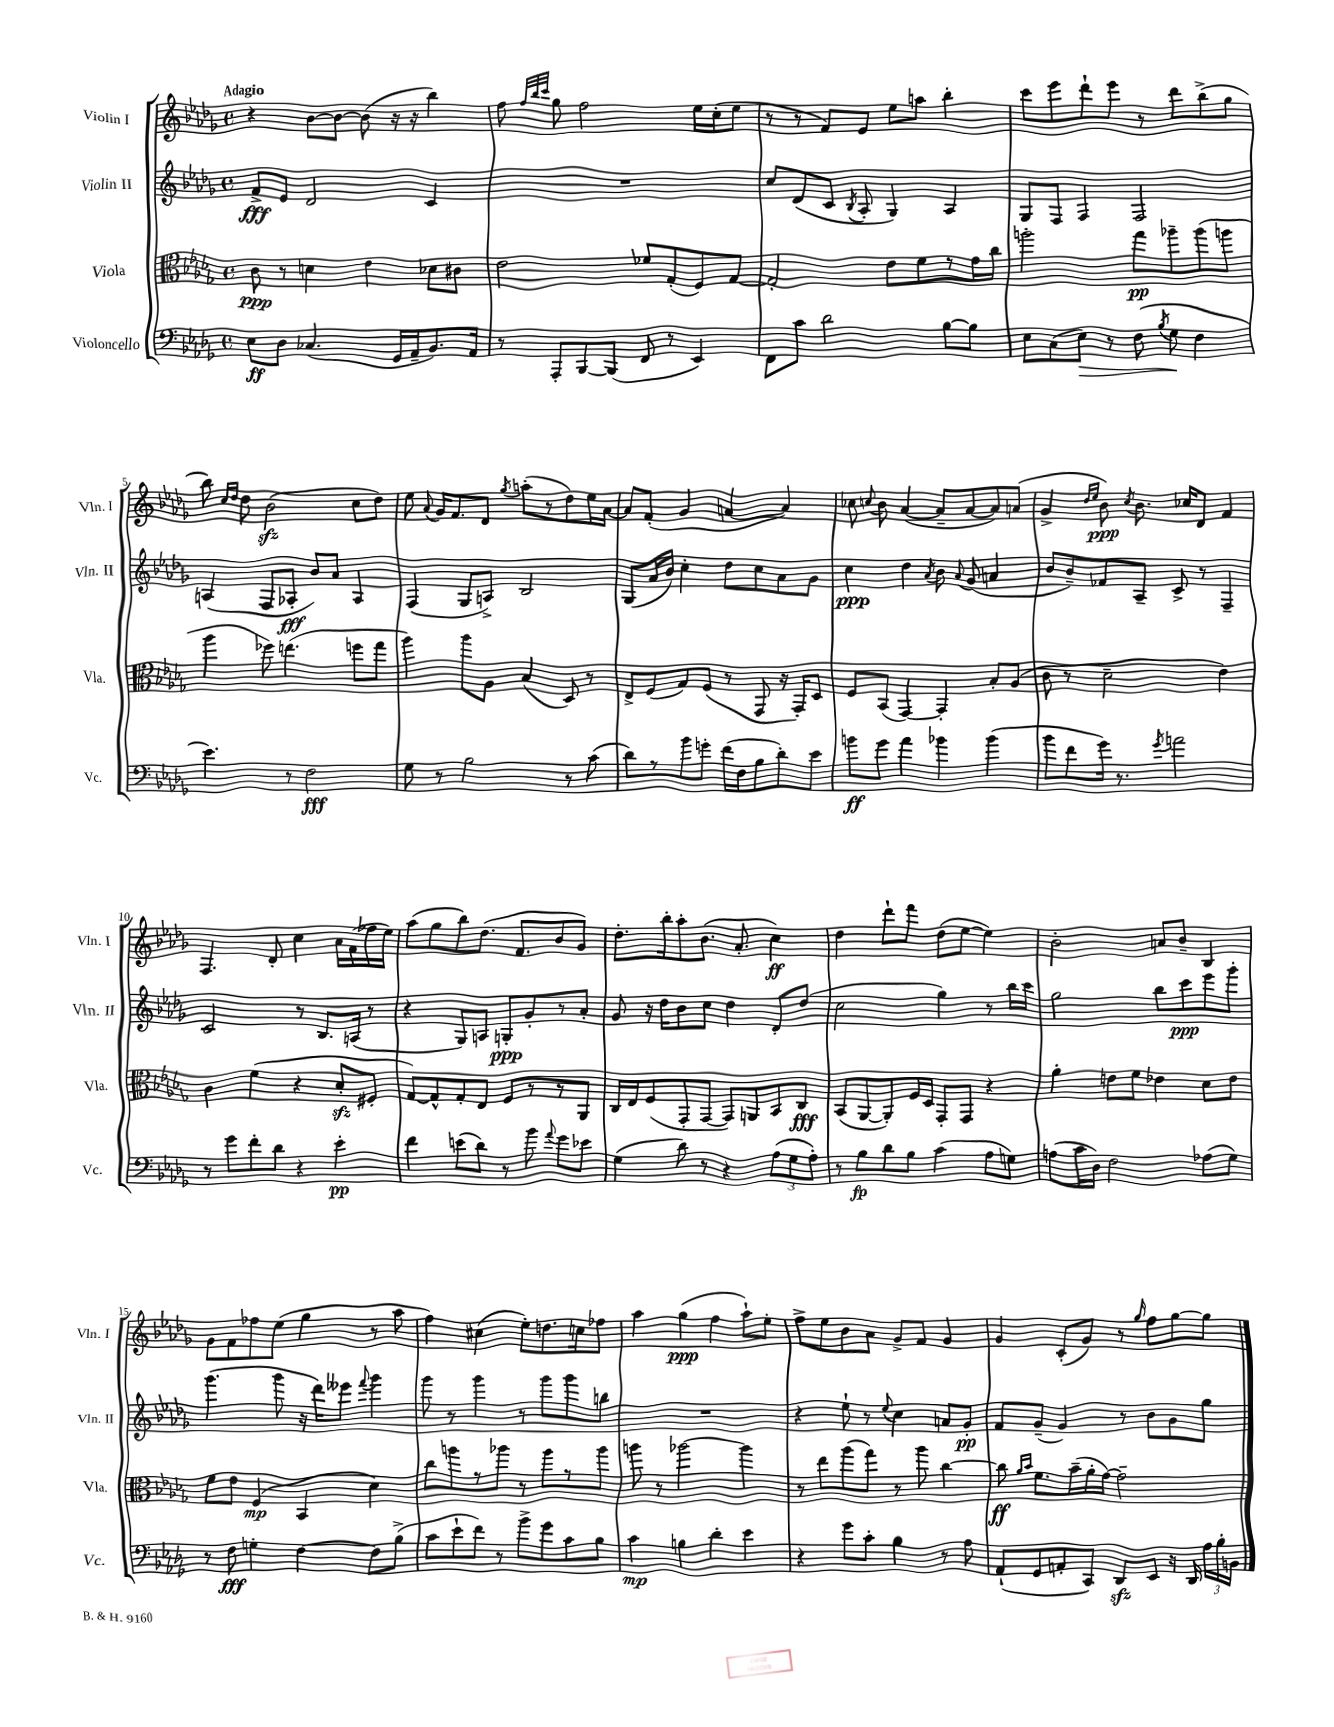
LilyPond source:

<<
\new StaffGroup <<
\new Staff = "s0" \with { instrumentName = "Violin I" shortInstrumentName = "Vln. I" } {
    \clef treble \key des \major \defaultTimeSignature \time 4/4 \tempo "Adagio"
    \autoBeamOff r4 bes'8[~ bes'8]~ bes'8( r16 r16 bes''4) |
    f''8 \grace { f''32[ bes''32 c'''32] } ges''8 f''2 ees''16[ c''16-.( ees''8] |
    r8 r8 f'8[) ees'8] ees''8[ a''8] bes''4-. |
    c'''8[ ees'''8 des'''8-! ees'''8] r8 des'''8[ bes''8->( ges''8] |
    bes''8) \grace { c''16[ des''16] } des''8 bes'2\sfz( c''8[ des''8]) |
    ees''8 \appoggiatura { aes'8 } ges'16[ f'8. des'8] \acciaccatura { ges''8 } a''8[-.( r8 des''8) ees''16 aes'16]~ |
    aes'8[ f'8]-.( ges'4 a'4~ a'4) |
    ces''8 \appoggiatura { c''8 } bes'8 aes'4~( aes'8[-- aes'8~ aes'8) a'8]( |
    ges'4-> \grace { des''16[ ees''16] } bes'8\ppp) \acciaccatura { c''8 } bes'8. ces''16[ des'8] f'4 |
    f4. des'8-. c''4 aes'16[ f'16( fes''16 ees''16]) |
    aes''8[( ges''8 bes''8) des''8.]( f'8.[ bes'8 ges'8]) |
    des''8.[-. bes''16-. aes''8-. bes'8.]( aes'8.-. c''4\ff) |
    des''4 des'''8[-! f'''8] des''8[( ees''8]~ ees''4) |
    bes'2-. a'8[ bes'8]-- bes4 |
    ges'8[ f'8 fes''8 ees''8]( ges''4 r8 aes''8 |
    f''4) cis''4( ees''8[-.) d''8. c''16 fes''8] |
    aes''4 ges''4\ppp( f''4 aes''8[-!) ees''8]-. |
    f''8[-> ees''8 bes'8 aes'8] ges'8[-> f'8] ges'4 |
    ges'4 c'8[-.( ges'8]) r8 \grace { ges''16 } f''8[ ges''8~ ges''8] \bar "|." |
}
\new Staff = "s1" \with { instrumentName = "Violin II" shortInstrumentName = "Vln. II" } {
    \clef treble \key des \major \defaultTimeSignature \time 4/4
    \autoBeamOff f'8[->\fff ees'8] des'2 c'4 |
    R1 |
    c''8[ des'8( c'8] \acciaccatura { bes8 } aes8-. ges4) aes4 |
    ges8[ f8] f4 f2 |
    a4( f8[ aes8]-.\fff bes'8[) aes'8] aes4 |
    f4( ges8[ a8]->) bes2 |
    ges8[( aes'16 bes'16]) c''4-. des''8[ c''8 aes'8 ges'8] |
    c''4\ppp des''4 \acciaccatura { aes'8 } bes'8 \appoggiatura { aes'8 } ges'8( a'4 |
    bes'8[ bes'8--) fes'8 aes8]-- c'8-> r8 f4-- |
    c'2 r8 bes8.[ a16]( r8 |
    r4 ges8[) a8] g8[-.\ppp ges'8-. r8 aes'8]-. |
    ges'8 r16 des''16[ bes'8 c''8] des''4 des'8[-. des''8]( |
    c''2 ges''4) r8 bes''16[ c'''16] |
    ges''2 bes''8[ c'''8\ppp ees'''8 ges'''8]-. |
    ges'''4.( ges'''8 r16 des'''16[) eeses'''8] \appoggiatura { f'''8 } ges'''4 |
    ges'''8 r8 ges'''4 r8 ges'''8[ ges'''8 b''8] |
    R1 |
    r4 ees''8-! r8 \appoggiatura { ees''8 } c''4 a'8[ ges'8]-.\pp |
    f'8[ ges'8]--( ges'4) r8 bes'8[ ges'8 ges''8] \bar "|." |
}
\new Staff = "s2" \with { instrumentName = "Viola" shortInstrumentName = "Vla." } {
    \clef alto \key des \major \defaultTimeSignature \time 4/4
    \autoBeamOff c'8\ppp r8 d'4 ees'4 des'8[ cis'8] |
    ees'2 fes'8[ ges8-.( f8) ges8]~ |
    ges2-. ees'8[ f'8 r8 ges'16 c''16] |
    a''2-. ges''8[\pp aes''8-- aes''8( a''8] |
    aes''4 fes''8) e''4.( f''8[ ges''8] |
    aes''4) aes''8[ aes8] bes4( des8) r8 |
    ees8[-> f8( ges8) f8]( r8 ges,8 r16 ges,16[-.) des8] |
    f8[ bes,8]( ges,4~) ges,4-. bes8[-. aes8]( |
    c'8 r8 des'2-- ees'4) |
    c'4 f'4( r4 des'8[-.\sfz fis8]-. |
    ges8[~) ges8-^ ges8-. ees8] f8[ r8 r8 aes,8] |
    c16[ ees16 f8( ges,8-. ges,8]~ ges,8[) a,8 bes,8 c8]\fff |
    bes,8[( aes,8~ aes,8-.) f16 des16] ges,8[-. ges,8] r4 |
    aes'4-. e'8[ f'8] ees'4 des'8[ ees'8] |
    f'8[ ees'8] f4\mp( bes,4 des'4) |
    c''8[ a''8 r8 aes''8] r8 aes''8[ r8 aes''8] |
    a''8 r8 aes''2~ aes''4 |
    r8 ees''8[ aes''8( ges''8]) r8 aes''8 c''4~ |
    c''8\ff \grace { aes'16[ bes'16] } f'8.[ bes'16--( aes'16-. ges'16]~) ges'2-- \bar "|." |
}
\new Staff = "s3" \with { instrumentName = "Violoncello" shortInstrumentName = "Vc." } {
    \clef bass \key des \major \defaultTimeSignature \time 4/4
    \autoBeamOff ees8[\ff des8] ces4.( ges,16[ aes,16-- bes,8.) aes,16] |
    r8 aes,,8[-. bes,,8~ bes,,8]( f,8 r8 ees,4) |
    f,8[ c'8] des'2 bes8[~ bes8] |
    ees8[ c8( ees8]\>) r8 f8( \acciaccatura { bes8 } ges8\! f4 |
    ees'4.) r8 f2\fff |
    ges8 r8 bes2 r8 c'8( |
    des'8[) r8 bes'8 g'8]-. f'16[( f16 bes8 des'8-.) ees'8] |
    b'8[\ff ges'8] aes'4 bes'4 bes'4( |
    bes'8[ f'8 ges'16]) r8. \acciaccatura { ges'8 } a'2 |
    r8 ges'8[ f'8-. des'8] r4 ees'4-.\pp |
    f'4 e'8[( des'8]) r8 bes'8 \appoggiatura { aes'8 } ges'8[ ees'8] |
    ges4( des'8) r8 r4 \tuplet 3/2 { aes8[( ges8 aes8]-.) } |
    r8 bes8[\fp des'8 bes8] c'4( aes8[ g8]) |
    a8[( c'16 des16]) f2 aes8[( ges8]) |
    r8 f8\fff g4-. f4~ f8[ bes8]->( |
    c'8[ ees'8-! f'8]) r8 bes'8[-> ges'8 c'8 bes8] |
    c'4\mp b4 des'4-. ees'4 |
    r4 ges'8[ c'8]-. bes4 r8 aes8 |
    aes,8[-!( ges,8 a,8-. c,8]) des,8[\sfz ees,8] r16 des,16 \tuplet 3/2 { aes16[ bes16-. b,16] } \bar "|." |
}
>>
>>
